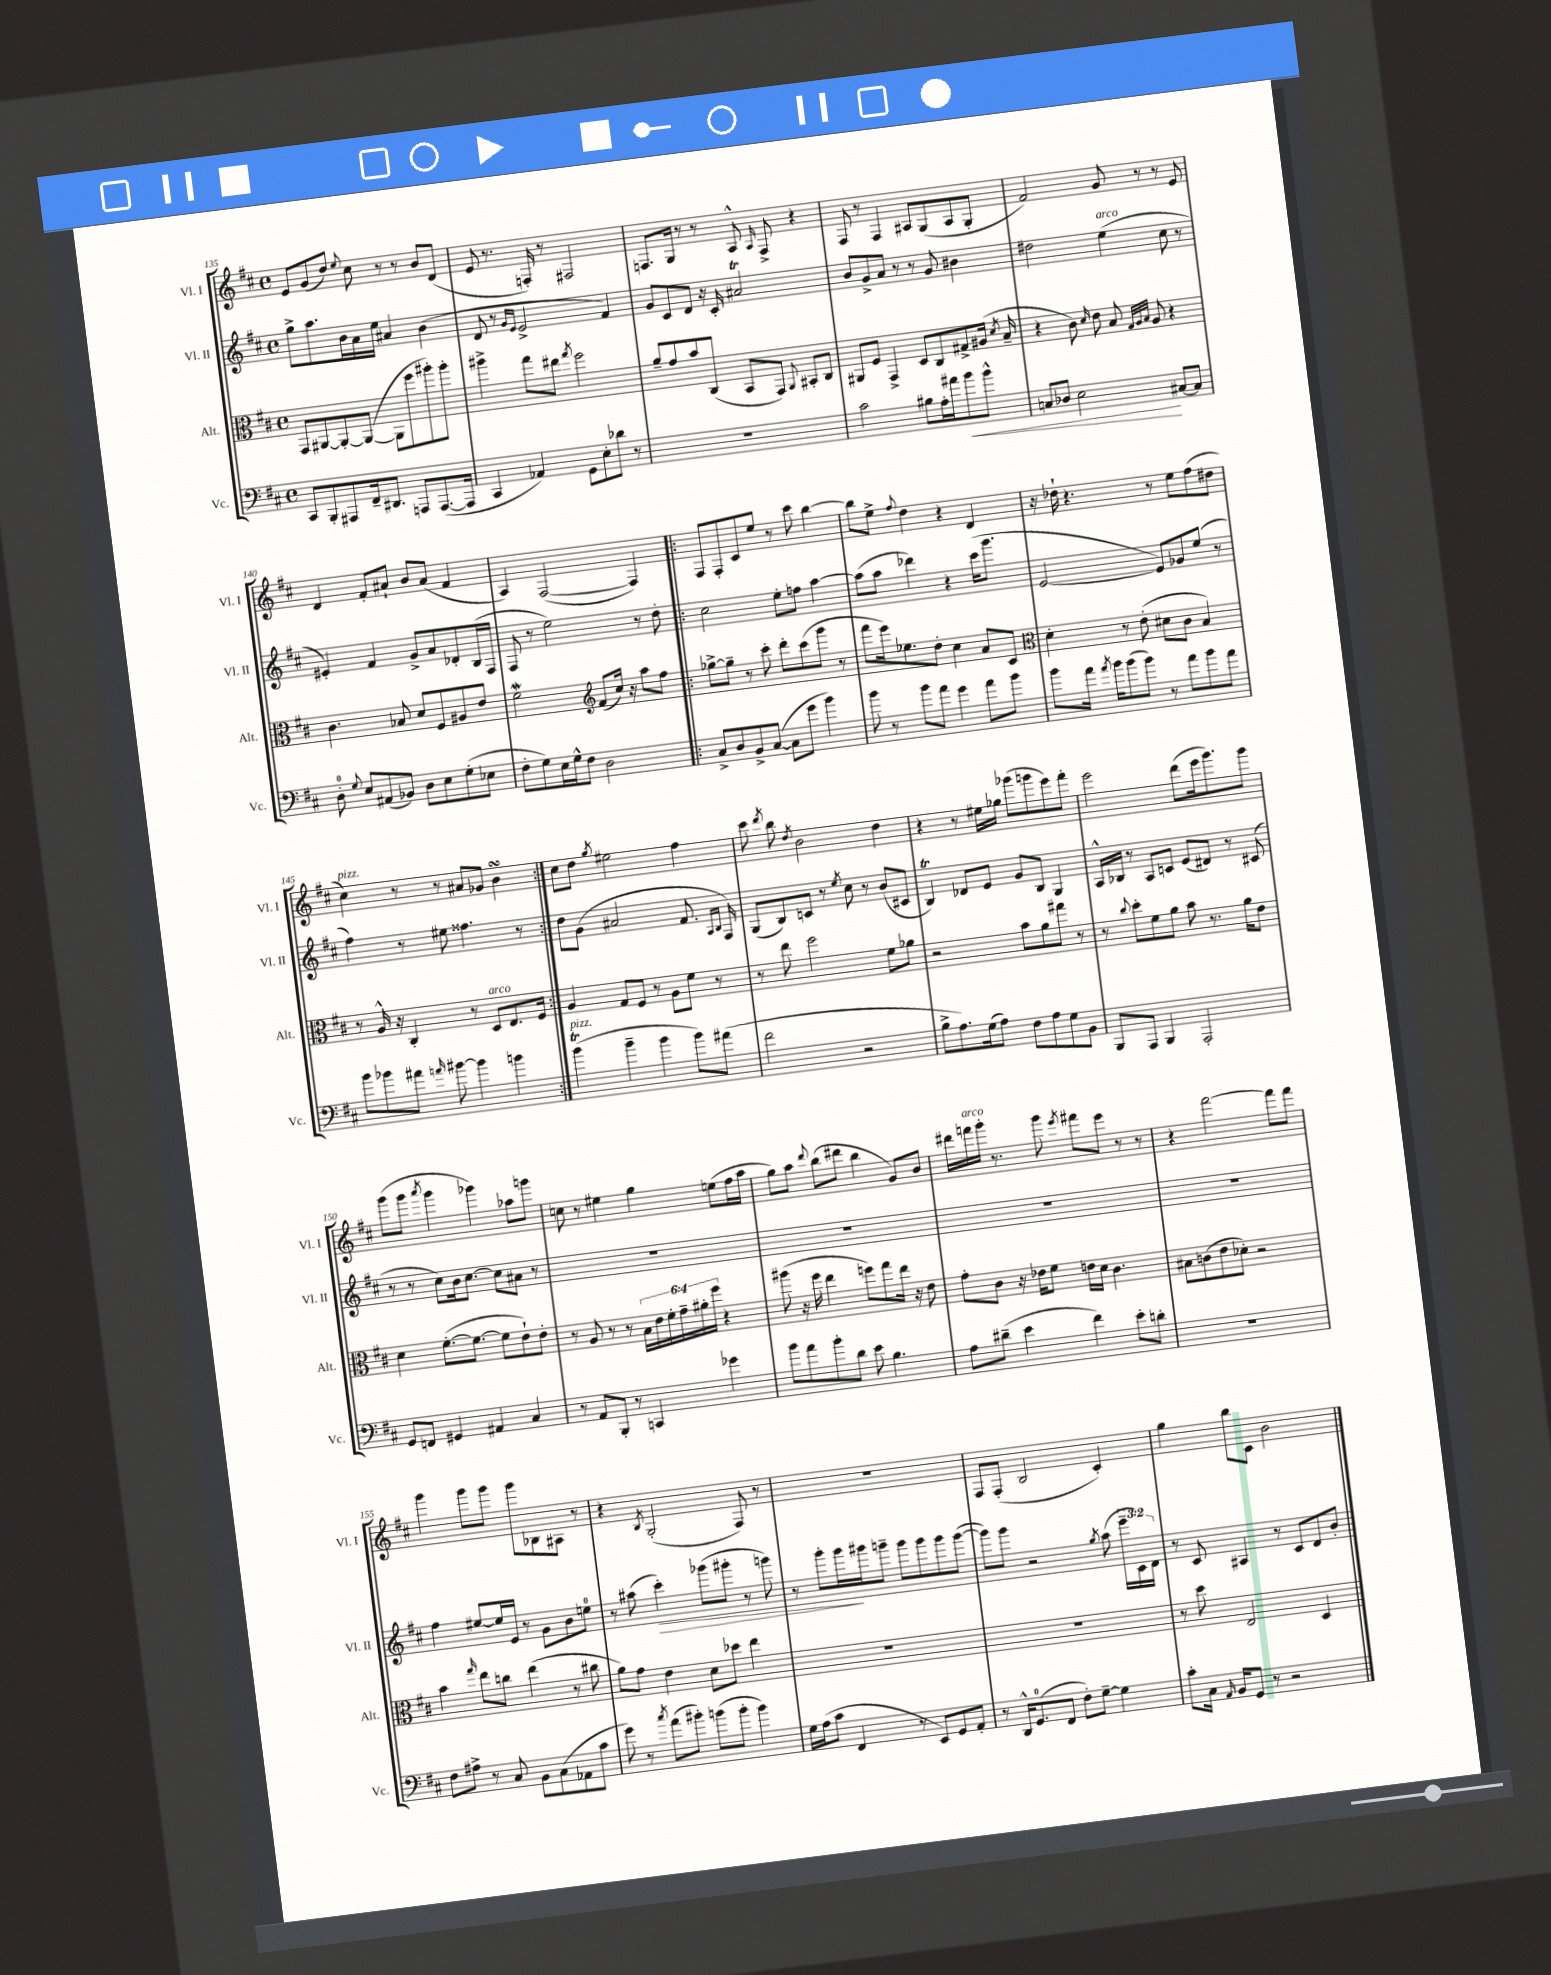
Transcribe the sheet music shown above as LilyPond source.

<<
\new StaffGroup <<
\new Staff = "s0" \with { instrumentName = "Vl. I" shortInstrumentName = "Vl. I" } {
    \clef treble \key d \major \defaultTimeSignature \time 4/4
    \autoBeamOff e'8[ g'8( d''8]) \appoggiatura { e''8 } cis''8 r8 r8 b'8[ d'8]( |
    e'8 r8. f16-.) r8 fis2 |
    f8.[ g16] r8 r8 a8-^ \grace { a16 } f8-> r4 |
    fis8 r8 fis4 ais8[ g8( ais8 g8]-. |
    fis'2) g'8 r8 r8 e'8 |
    d'4 fis'8[-. ais'8]-! b'8[ ais'8]( fis'4 |
    a4) fis2~( fis4) |
    \repeat volta 2 { fis8[ fis8-. cis'8 e''8] r8 cis'''8 b''4~ |
    b''8[ e''8]-> \appoggiatura { fis''8 } d''4 r4 d'4 |
    r16 des''16-! r4. r8 e''8[ fis''8( dis''8] |
    cis''4^\markup { \italic "pizz." }) r8 r8 ais'8[ ges'8] b'4\turn | }
    cis''8[ d''8] \acciaccatura { g''8 } eis''2 fis''4 |
    cis'''8 \acciaccatura { d'''8 } b''8 \acciaccatura { d''8 } b'2 d''4 |
    r4 r8 eis''16[ ges''16] ges'''8[( g'''8 e'''8) fis'''8]-. |
    e'''2 d'''8[( e'''16 g'''8.) g'''8] |
    g'''8[( g'''8] \acciaccatura { a'''8 } g'''4 ges'''4) aes''8[ g'''8] |
    c''8 r8 eis''4 g''4 e''8[( fis''16 a''16] |
    g''8[) a''8] \appoggiatura { d'''8 } b''8[( dis'''8] b''4 g'8[) b'8] |
    dis'''16[ f'''16^\markup { \italic "arco" } g'''16]-. r8. g'''8 \acciaccatura { e'''8 } fis'''8[ e'''8] r8 r8 |
    r4 fis'''2~ fis'''8[ fis'''8] |
    g'''4 g'''8[ g'''8] g'''8[ bes8 ais8] r8 |
    r4 \acciaccatura { b8 } g2-.( fis8) r8 |
    R1 |
    fis8[ fis8]-.( b2 cis'4-.) |
    g''4 b''8[ cis'8] b'2 \bar "|." |
}
\new Staff = "s1" \with { instrumentName = "Vl. II" shortInstrumentName = "Vl. II" } {
    \clef treble \key d \major \defaultTimeSignature \time 4/4 \override Staff.TupletNumber.text = #tuplet-number::calc-fraction-text
    \autoBeamOff g''8[-> a''8. b'16 a'16 e''16] ais'4 b'4( |
    d'8 r8 \grace { g'16[ e'16] } e'2-> fis'4) |
    g'8[ cis'8 d'8] r16 cis'16-. ais'2\trill |
    b'8[ g'8-> a'8] r8 r8 g'8 bis'4 |
    dis''2 e''4^\markup { \italic "arco" }( cis''8 r8 |
    eis'4-.) fis'4 g'8[-> a'8 des'8-. b16( fis16] |
    fis8 r8 e''2) r8 d''8-. |
    \repeat volta 2 { cis''2 e''8[-. f''8] a''4~ |
    a''8[( a''8] des'''4) r4 cis'''16[( g'''8.] |
    e'2~ e'8[) ges'8 e''8]( r8 |
    fis''4) r8 eis''8 fisis''4. r8 | }
    d''8[ g'8]( ais'2 fis'8. \grace { a16[ b16] } fis16) |
    g8[( b8) c'8] r8 \acciaccatura { e''8 } cis''8 r8 b'8[( cis'8] |
    b4\trill) des'8[ e'8] g'8[ b8] g4 |
    a16[-^ bes16] r8 a8[ c'8] e'8[( dis'8]) r8 cis'8( |
    r8 r8 cis''8[) b'16 cis''8.]~ cis''8[ ais'8] r8 |
    R1 |
    R1 |
    R1 |
    R1 |
    fis''4 eis''8[~ eis''16 e'16] r8 g'8[ b'8 e''8]-0 |
    r8 ais''8( cis'''4-.\>) ges'''8[( gis'''8]-. r8 g'''8) |
    r8 g'''8[-. g'''16\! gis'''16 g'''8]-- g'''8[ g'''8 g'''8 g'''8]~( |
    g'''8[) g'''8] r2 \acciaccatura { g''8 } a''8( \tuplet 3/2 { e'''16[-- cis'16) d'16] } |
    r8 cis'8 ais4 r8 cis'8[ d'8 b'8]-. \bar "|." |
}
\new Staff = "s2" \with { instrumentName = "Alt." shortInstrumentName = "Alt." } {
    \clef alto \key d \major \defaultTimeSignature \time 4/4 \override Staff.TupletNumber.text = #tuplet-number::calc-fraction-text
    \autoBeamOff g,8[ ais,8~ ais,8~-. ais,8]~( ais,8[ fis''8 ais''8-.) ais''8]-. |
    ais''4-> g''8[ eis''8] \acciaccatura { g''8 } fis''2 |
    a'8[-- g'8 b'8 cis8]( b,8[ g,8]) \appoggiatura { a,8 } bis,8[-. cis8] |
    ais,8[ fis8] g,4-> d8[ cis8 gis8-> ais16]( \acciaccatura { d'8 } b16-- |
    r4 cis'8) \grace { d'16 } e'8 b8 \grace { g32[ a32 b32] } a8 r4 |
    cis'4. bes8 d'8[ fis8 ais8 e'8] |
    fis'2\mordent \clef treble fis'8[( cis''16]) r16 a''8[ fis''8] |
    \repeat volta 2 { ges''8[~-> ges''8]-- r8 cis'''8-. d'''8[-. cis'''8( g'''8] r8 |
    fis'''8[ e'''16) ees''8. d''8]-. cis''4 a'8[ cis'8] |
    \clef alto d'4-. r8 e'8-.( dis'8[ cis'8] b4) |
    r8 a16-^ r16 cis4-. r8 d8[^\markup { \italic "arco" } e8. fis16] | }
    a4 g8[ fis8] r8 a8[ fis'8] r8 |
    r8 e''8 fis''2 fis'8[ aes'8] |
    r2 b'8[ a'8 gis''8] r8 |
    r8 \appoggiatura { cis''8 } d''8[-. fis'8 a'8] b'8 r8. a'16[ e'8] |
    d'4 fis'8.[~-.( fis'8.]~ fis'8[ e'8-!) e'8]-. |
    r8 a8 r8 r8 \tuplet 6/4 { b16[ e'16 fis'16-. g'16-- ais'16-. fis''16] } r4 |
    ais''8( r16 fis''16 e''4 f''8[) g''8 e''16] r16 e'8 |
    g'8[-. cis'8] r16 ees'16[ fis'8] e'16[ d'16] cis'4. |
    bis8[ c'8( e'8 des'8]-.) r2 |
    b'4 \grace { g''16 } e''8[ c''8] e''4( r8 cis''8 |
    a'8[) g'8] e'4 d'8[ des''8] e''4 |
    R1 |
    R1 |
    r8 d''8 e2 d4 \bar "|." |
}
\new Staff = "s3" \with { instrumentName = "Vc." shortInstrumentName = "Vc." } {
    \clef bass \key d \major \defaultTimeSignature \time 4/4
    \autoBeamOff cis,8[ b,,8-. ais,,8 fis,16-- dis,8.] a,,8[ a,,8.~( a,,16] |
    cis,4 aes,4) g,8[ e8-. des'8] r8 |
    R1 |
    cis'2 bis8[ a16-. ais'16 b'8\< b'8]-^ |
    c8[ des8] e2\! cis8[~ cis8] |
    d8-0-. \appoggiatura { g8 } e8[ ais,8( bes,8]) d8[ e8 g8-.( ees8] |
    fis8[-. g8) e16 g16-^ fis8] d2 |
    \repeat volta 2 { cis8[-> d8 b,8-> cis8]~( cis8[ g'8] b'4) |
    b'8 r8 b'8[ a'8] g'4 a'8[ b'8] |
    b'8[ a'16] \acciaccatura { a'8 } b'16[ b'8( b'8]) r8 a'8[ b'8 a'8] |
    b'8[ bes'8 ais'8] \grace { a'16 } bis'8~ bis'4 b'4 | }
    b'4\trill^\markup { \italic "pizz." }( b'4-- b'4 b'8[) ais'8]( |
    fis'2 r2 |
    b8[-> a8.) g16( a8]) fis8[ a8 g8 b,8] |
    b,,8[ a,,8] b,,4 a,,2-. |
    g,8[ f,8] gis,4 ais,4 cis4 |
    r8 a,8[ b,,8]-. r8 c,4 ges'4 |
    b'8[ a'8 b'8-. d'8] e'8 b4. |
    a8[ dis'8]--( e'4 fis'4) e'8[-. d'8]-. |
    R1 |
    fis8[ ais8]-> r8 cis8 b,8[ cis8( aes,8 cis'8] |
    g'8) r8 \acciaccatura { cis''8 } a'8[( bis'8]-.) b'8[( b'8]-. b'4) |
    g16[ a16( cis'8] fis,4 r8 e,8[) g,8 a,8]-. |
    r8 d,16[-^ g,8.-0( fis,8] fis8[-.) g8]~-- g4 |
    cis'8[-. cis16] \grace { a,16 } b,16[ g,8] r8 r2 \bar "|." |
}
>>
>>
\layout { \context { \Score currentBarNumber = #135 } }
